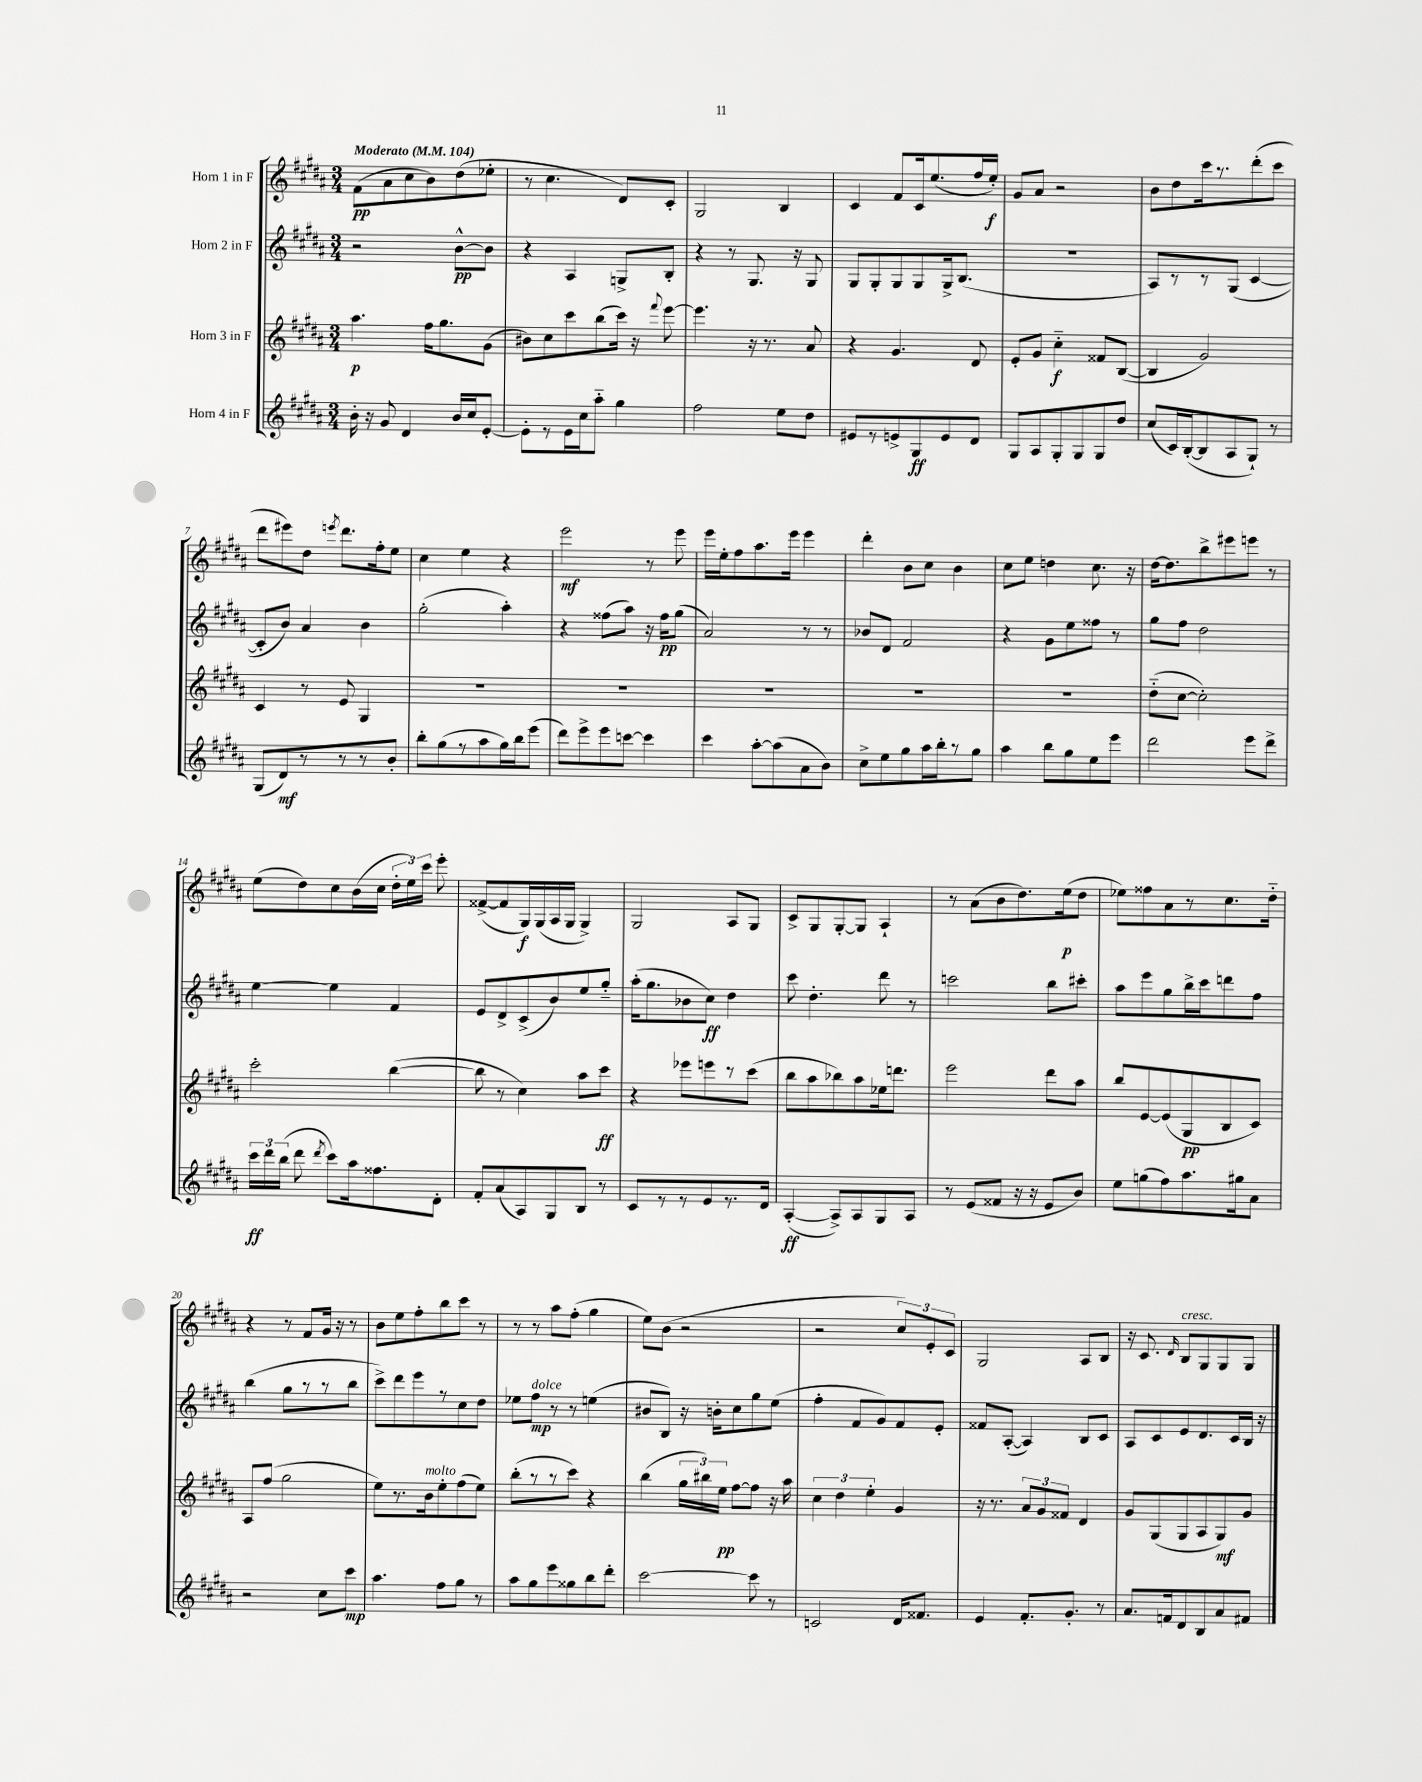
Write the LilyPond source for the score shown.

<<
\new StaffGroup <<
\new Staff = "s0" \with { instrumentName = "Horn 1 in F" } {
    \clef treble \key b \major \numericTimeSignature \time 3/4 \tempo "Moderato" 4 = 104
    \autoBeamOff fis'8[\pp( ais'8 cis''8 b'8) dis''8( ees''8]-. |
    r8 cis''4. dis'8[) cis'8]-. |
    gis2 b4 |
    cis'4 fis'8[ cis'16 e''8.( fis''16 e''16]-.\f) |
    gis'8[ ais'8] r2 |
    b'8[ dis''8 cis'''16 r8. dis'''8-.( cis'''8] |
    dis'''8[ eis'''8) dis''8] \acciaccatura { e'''8 } dis'''8.[ fis''16-. e''8] |
    cis''4 e''4 r4 |
    e'''2\mf r8 e'''8 |
    e'''16[ e''16-. fis''8 ais''8. e'''16] e'''4 |
    dis'''4-. b'8[ cis''8] b'4 |
    cis''8[ e''8] d''4 cis''8. r16 |
    dis''16[~ dis''8. b''8-> eis'''8 e'''8] r8 |
    e''8[( dis''8) cis''8 b'16( cis''16] \tuplet 3/2 { dis''16[-. e''16) cis'''16] } e'''8-. |
    fisis'8[~->( fisis'8 gis16\f) gis16( ais16 gis16] gis4->) |
    gis2 ais8[ gis8] |
    cis'8[-> gis8 gis8~-. gis8] ais4-! |
    r8 ais'8[( b'8 dis''8.) e''16\p( dis''8] |
    ees''8[) fisis''8 ais'8 r8 cis''8. dis''16]-_ |
    r4 r8 fis'8[ gis'16] r16 r8 |
    b'8[ e''8 fis''8-. b''8 cis'''8] r8 |
    r8 r8 ais''8[ fis''8]-.( gis''4 |
    e''8[) b'8]( r2 |
    r2 \tuplet 3/2 { cis''8[) e'8-. cis'8] } |
    gis2 ais8[ b8] |
    r16 cis'8. \grace { dis'16 } b8[^\markup { \italic "cresc." } gis8 gis8 gis8] \bar "|." |
}
\new Staff = "s1" \with { instrumentName = "Horn 2 in F" } {
    \clef treble \key b \major \numericTimeSignature \time 3/4
    \autoBeamOff r2 b'8[~-^\pp b'8] |
    r4 ais4 g8[-> b8]-. |
    r4 r8 gis8. r16 gis8 |
    gis8[ gis8-. gis8 gis8 gis16-> b8.]( |
    R2. |
    ais8[) r8 r8 gis8]( cis'4~ |
    cis'8[-. b'8]) ais'4 b'4 |
    gis''2-.( ais''4-.) |
    r4 fisis''8[( ais''8]) r16 fisis''16[\pp gis''8]( |
    ais'2) r8 r8 |
    bes'8[ dis'8] fis'2 |
    r4 gis'8[ e''8 fisis''8] r8 |
    gis''8[ fis''8] dis''2 |
    e''4~ e''4 fis'4 |
    e'8[ dis'8-> cis'8->( b'8) e''8 gis''8]-_ |
    ais''16[-.( gis''8. bes'8 cis''8]\ff) dis''4 |
    cis'''8 dis''4.-. dis'''8 r8 |
    c'''2 b''8[ cis'''8]-. |
    ais''8[ e'''8 gis''8 b''16-> cis'''16 d'''8 fis''8] |
    b''4( gis''8[ r8 r8 b''8] |
    cis'''8[->) dis'''8 e'''8 r8 cis''8 dis''8] |
    ees''8[ fis''8]\mp^\markup { \italic "dolce" } r8 r8 e''4( |
    bis'8[ b8]) r16 b'16[-. cis''8 gis''8 e''8]( |
    fis''4-. fis'8[ gis'8) fis'8 e'8]-. |
    fisis'8[ ais8]~-.( ais4) b8[ cis'8] |
    ais8[ cis'8 e'8 dis'8. cis'16 b16] r16 \bar "|." |
}
\new Staff = "s2" \with { instrumentName = "Horn 3 in F" } {
    \clef treble \key b \major \numericTimeSignature \time 3/4
    \autoBeamOff ais''4.\p fis''16[ gis''8. gis'8]( |
    bis'8[) cis''8 cis'''8 b''8( cis'''16]) r16 \appoggiatura { fis'''8 } e'''8~ |
    e'''4. r16 r8. ais'8 |
    r4 gis'4. dis'8 |
    e'8[-. gis'8] cis''4-_\f fisis'8[ b8]~( |
    b4 gis'2) |
    cis'4 r8 e'8 gis4 |
    R2. |
    R2. |
    R2. |
    R2. |
    R2. |
    dis''8[-_( cis''8]~ cis''2-.) |
    cis'''2-. b''4~( |
    b''8 r8 cis''4) ais''8[ cis'''8]\ff |
    r4 ees'''8[ e'''8 r8 cis'''8]( |
    b''8[ ais''8 bes''8) ais''8 ees''16 d'''8.] |
    e'''2 dis'''8[ ais''8] |
    b''8[ e'8~ e'8( gis8\pp b8 cis'8]) |
    ais8[ fis''8]( gis''2 |
    e''8[) r8. b'16^\markup { \italic "molto" } e''8-. fis''8( e''8]) |
    b''8[-.( r8 r8 cis'''8]) r4 |
    b''4( \tuplet 3/2 { gis''16[ bis''16) e''16]\pp } fis''8[~ fis''8] r16 ais''16 |
    \tuplet 3/2 { cis''4 dis''4 e''4-. } gis'4 |
    r16 r8. \tuplet 3/2 { ais'8[ gis'8 fisis'8] } dis'4 |
    gis'8[ gis8( gis8 ais8 gis8\mf) gis'8] \bar "|." |
}
\new Staff = "s3" \with { instrumentName = "Horn 4 in F" } {
    \clef treble \key b \major \numericTimeSignature \time 3/4
    \autoBeamOff b'16-. r16 gis'8 dis'4 b'16[ cis''16 e'8]~-. |
    e'8[-. r8 e'16 cis''16 ais''8]-_ gis''4 |
    fis''2 e''8[ dis''8] |
    eis'8[ r8 e'8-> gis8\ff e'8 dis'8] |
    gis8[ ais8 gis8-. gis8 gis8 dis''8] |
    cis''8[( cis'16) b16~-.( b8 ais8 gis8]-!) r8 |
    gis8[( dis'8\mf) r8 r8 r8 b'8]-. |
    b''8[-. gis''8( r8 ais''8 gis''16) b''16 e'''8]( |
    dis'''8[) e'''8-> e'''8 c'''8]~ c'''4 |
    cis'''4 ais''8[~-. ais''8( ais'8 b'8]) |
    cis''8[-> e''8 gis''8 ais''16 b''16-. r8 gis''8] |
    ais''4 b''8[ gis''8 e''8 e'''8] |
    dis'''2 e'''8[ dis'''8]-> |
    \tuplet 3/2 { cis'''16[\ff dis'''16 b''16]( } dis'''8 \acciaccatura { dis'''8 } cis'''8[) ais''16 fisis''8. dis'8]-. |
    fis'8[-. ais'8( ais8) gis8 b8] r8 |
    cis'8[ r8 r8 e'8 r8. dis'16] |
    ais4~-.\ff( ais8[->) ais8 gis8 ais8] |
    r8 e'8[( fisis'8] r16 r16 e'8[ b'8]) |
    e''8[ g''8( fis''8) ais''8. gis''16 ais'8] |
    r2 cis''8[ cis'''8]\mp |
    ais''4. fis''8[ gis''8] r8 |
    ais''8[ gis''8 e'''8 gisis''8 b''8 dis'''8]-. |
    cis'''2~ cis'''8 r8 |
    c'2 dis'16[ fisis'8.] |
    e'4 fis'8.[-. gis'8.]-. r8 |
    ais'8.[ f'16 dis'8 b8 ais'8 fis'8] \bar "|." |
}
>>
>>
